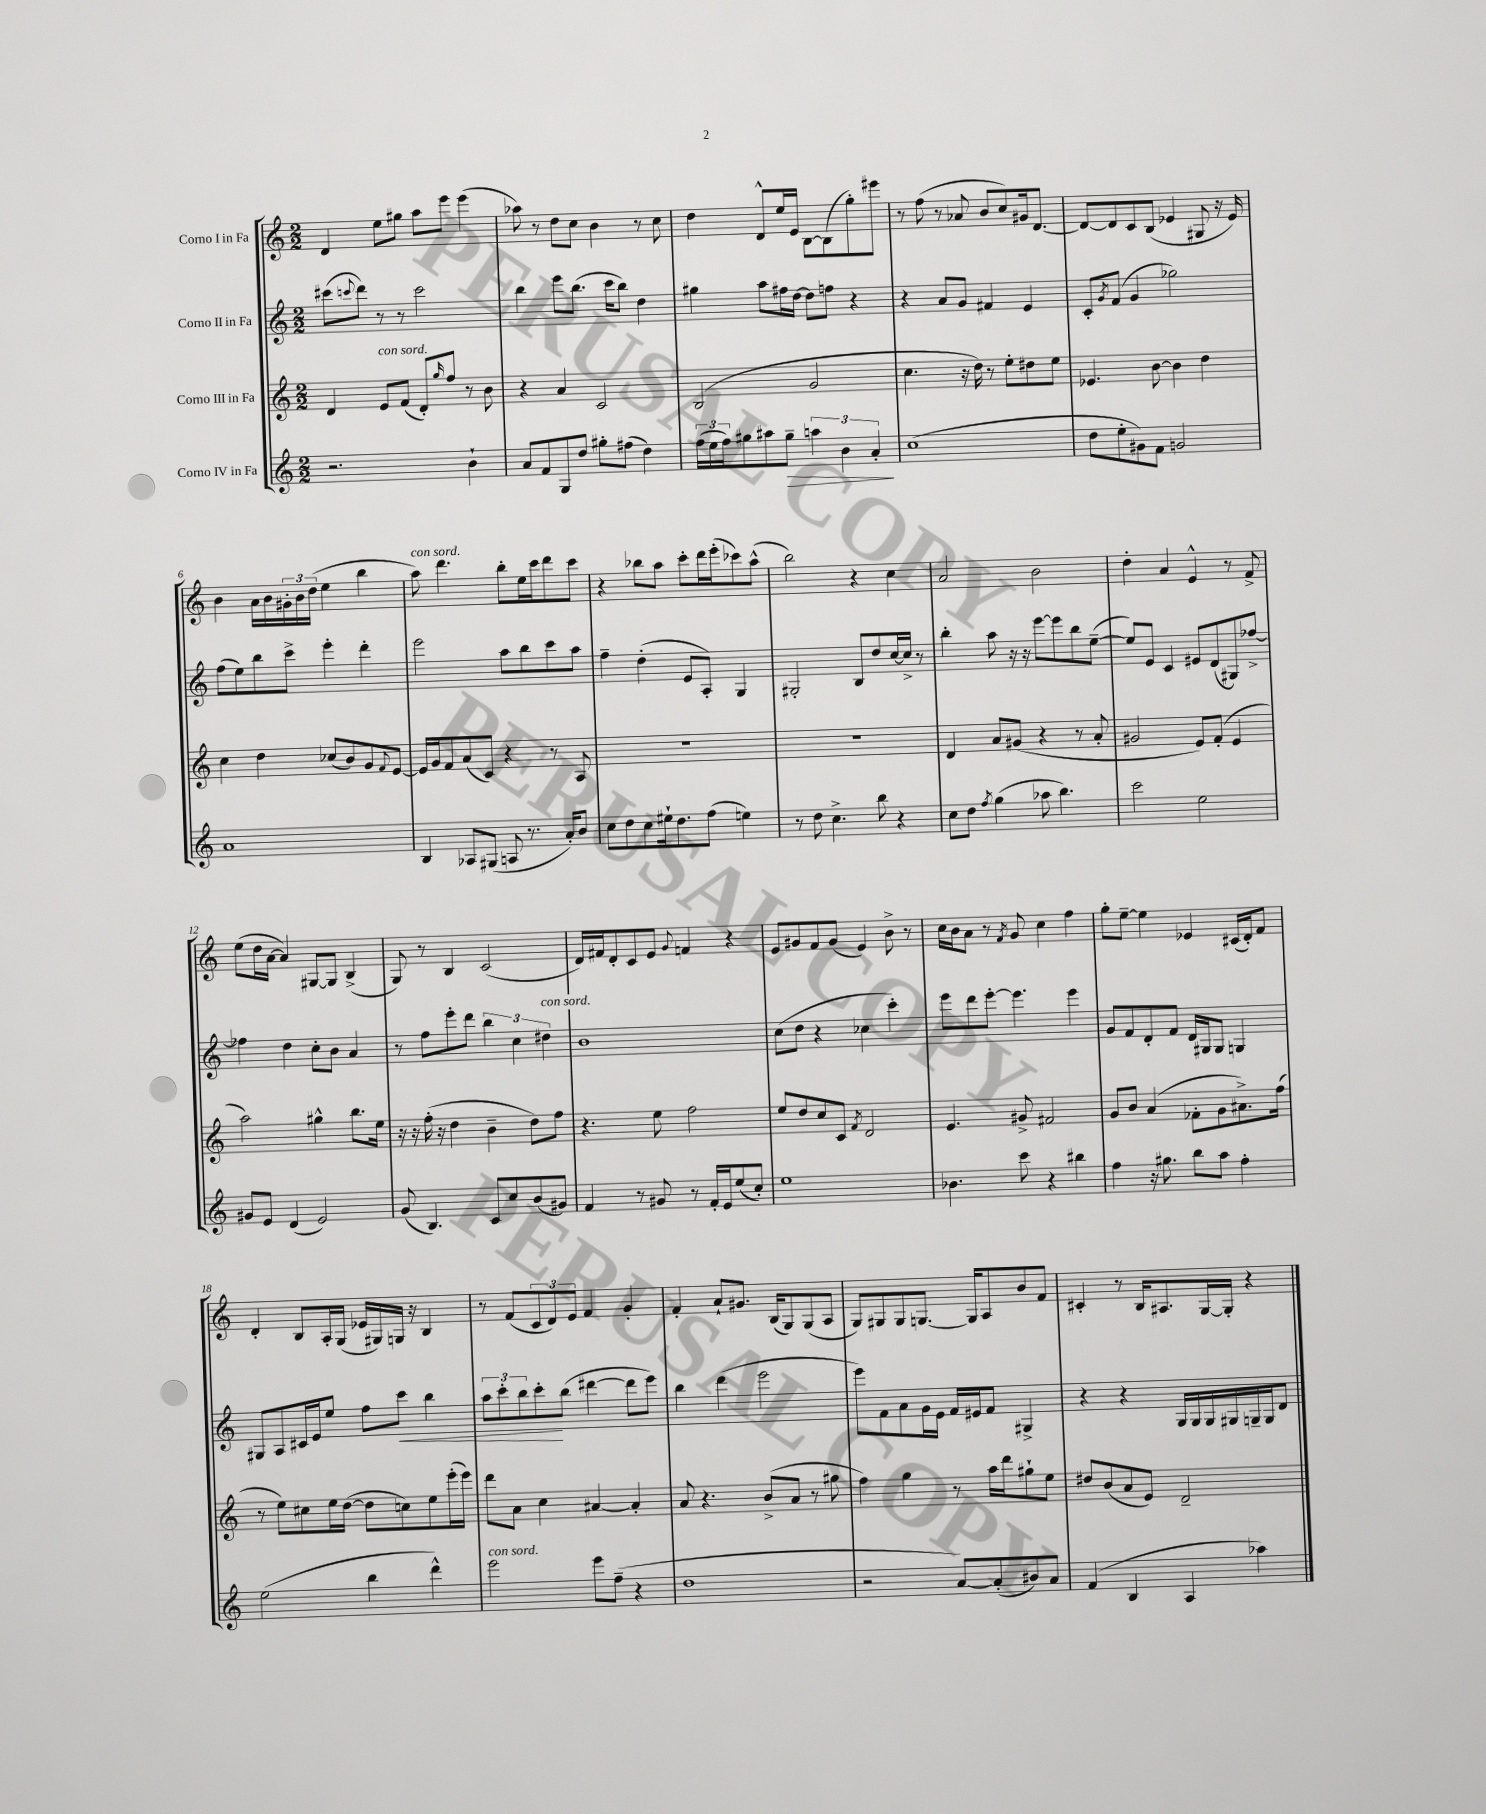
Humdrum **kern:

**kern	**kern	**kern	**kern
*staff4	*staff3	*staff2	*staff1
*clefG2	*clefG2	*clefG2	*clefG2
*k[]	*k[]	*k[]	*k[]
*M2/2	*M2/2	*M2/2	*M2/2
2.r	4d	(8ccc#	4d
.	.	8qqccc	.
.	.	8ddd)	.
.	8e	8r	8ee
.	(8f	8r	8gg#
.	8d')	2ccc	8aa
.	16qqgg	.	.
.	8ff	.	8eee
4b`	8r	.	(4eee
.	8b	.	.
=	=	=	=
8a	4r	4bb	8aa-)
8f	.	.	8r
8G	4a	8eee	8dd
8dd	.	(8.bb	8cc
8gg#'	2c	.	4b
.	.	16ccc	.
(8ff#	.	8bb)	.
4dd)	.	4dd	8r
.	.	.	8cc
=	=	=	=
(24ff	(2B	4gg#	4dd
24ee	.	.	.
24ff)	.	.	.
8gg#	.	.	.
8aa#	.	8aa	8d^^
8gg#~	.	16ff#	16ee
.	.	[16dd	16e
6aa	2g	8dd]	[8B
.	.	8ff	(8B]
6b	.	.	.
.	.	4r	8gg')
6a'	.	.	.
.	.	.	8eee#
=	=	=	=
(1cc	4.cc	4r	8r
.	.	.	(8ff
.	.	8a	8r
.	16r	8g	8a-
.	16dd)	.	.
.	8r	4f#	8b
.	8ee'	.	8cc)
.	8dd#	4e	16g#
.	.	.	[8.d
.	8ee	.	.
=	=	=	=
8dd	4.e-	8c'	8d_
.	.	8qg	.
8ee'	.	(8f	8d]
8g#)	.	4g	8c
8f	[8b	.	(8B
2g	4b]	2gg-)	4e-
.	4dd	.	8G#
.	.	.	16r
.	.	.	16e-)
=	=	=	=
1a	4cc	(8ff	4b
.	.	8ee)	.
.	4dd	8bb	16a
.	.	.	16b
.	.	8ccc^	24g#'
.	.	.	24b
.	.	.	(24dd
.	(8cc-	4eee'	4ee
.	8b)	.	.
.	8g	4ddd'	4bb
.	8qqf	.	.
.	[8e	.	.
=	=	=	=
4B	16e]	2eee	8aa)
.	16g	.	.
.	8f	.	4.ddd
8A-	(8a	.	.
(8G#	8c)	.	.
8A	4r	8aa	8bb'
8.r	.	8bb	16ee
.	.	.	16ccc
.	8r	8ccc	8ddd
16a')	.	.	.
8b	8A	8aa	8ccc
=	=	=	=
8cc	1r	4ff~	4r
8dd	.	.	.
8cc	.	(4dd'	8bb-
16ee#`	.	.	8aa
8.dd	.	.	.
.	.	8e	8ccc'
(8ff	.	8A')	16ddd
.	.	.	(16eee'
4ee)	.	4G	8ccc-)
.	.	.	(8aa^^
=	=	=	=
8r	1r	2G#'	2bb)
8dd	.	.	.
4.cc^	.	.	.
.	.	8B	4r
8bb	.	8dd	.
4r	.	[16cc	4cc
.	.	16cc^]	.
.	.	8r	.
=	=	=	=
8cc	4d	4bb'	2a
8dd	.	.	.
8qff	.	.	.
(4gg	8a	8aa	.
.	(8g#	16r	.
.	.	16r	.
8aa-	4r	[8eee	2b
4.bb)	.	8eee]	.
.	8r	8bb	.
.	8a'	([8ee~	.
=	=	=	=
2ccc	2g#	8ee])	4dd'
.	.	8e	.
.	.	4c	4a
2ee	8e)	8e#	4e^^
.	(8f'	(8d	.
.	4e	8G#)	8r
.	.	[8ff-^	8f^
=	=	=	=
8g#	2aa)	4ff-]	(8ee
8e	.	.	16dd
.	.	.	[16a
(4d	.	4dd	4a])
2e)	4gg#^^	8cc'	[8G#
.	.	8b	8G#]
.	8.bb	4a	(4B^
.	16ee	.	.
=	=	=	=
(8g	16r	8r	8G)
.	16r	.	.
4.B)	(16ff'	8ff	8r
.	16r	.	.
.	4dd	8eee'	4B
.	.	8ddd	.
8c	4b~	6bb	(2c
8cc	.	.	.
.	.	6cc	.
(8b	8dd)	.	.
.	.	6dd#	.
8g#)	8ff	.	.
=	=	=	=
4f	4.r	1b	16d)
.	.	.	16f#
.	.	.	8d'
8r	.	.	8c
8g#	8ee	.	8e
.	.	.	8qqg
8r	2ff	.	4f
16f'	.	.	.
16e	.	.	.
(8ee	.	.	4r
8cc')	.	.	.
=	=	=	=
1ee	8ee	(8cc	8e
.	8dd	8dd	8g#
.	8cc	4r	8f
.	8c	.	(8g#
.	8qf	.	.
.	2d	4cc-	4e)
.	.	4ccc')	8b^
.	.	.	8r
=	=	=	=
4.b-	4.e	8eee	16cc
.	.	.	16b
.	.	8ddd	8a
.	.	[8eee'	8r
.	.	.	8qf
8ccc	8g#^	4.eee]	8g
4r	2f#	.	4cc
4bb#	.	4eee	4ff
=	=	=	=
4ff	8g	8g	8gg'
.	8b	8f	[8ee~
16r	(4a	8d'	4ee]
8.gg#	.	.	.
.	.	8f	.
8bb	8f-'	16d	4e-
.	.	16G#	.
8aa	8g	8G#	.
4ff'	8.a#^)	4G	(16c#
.	.	.	16d')
.	.	.	8f
.	(16ff	.	.
=	=	=	=
(2ee	8r	8G#	4d'
.	8ee)	8A	.
.	8cc#	16c#	8B
.	.	16e	.
.	16ee	8ee	16A'
.	([16dd	.	(16G
4bb	8dd]	8ff	16e-
.	.	.	16G#)
.	8cc)	8ccc	16G
.	.	.	16r
4ddd^^)	8ee	4bb	4B
.	(16eee'	.	.
.	16eee)	.	.
=	=	=	=
2eee	8ddd	12aa	8r
.	.	12ccc'	.
.	8a	.	(8f
.	.	12bb	.
.	4cc	8ccc'	12c
.	.	.	12d)
.	.	(8bb	.
.	.	.	12e
8eee	[4a#	[4ddd#	4f
(8ff~	.	.	.
4r	4a#']	8ddd#]	4g'
.	.	8eee)	.
=	=	=	=
1dd	8a	4bb	4f'
.	4.r	.	.
.	.	(4ddd	8a`
.	.	.	8.g#
.	(8b^	2eee	.
.	.	.	(16B
.	8a	.	8G)
.	8r	.	(8G
.	8gg#	.	8A
=	=	=	=
2r	4ff)	8eee)	8G)
.	.	8f	8G#
.	4gg	8a	8G#
.	.	16g	[8.G
.	.	16e	.
[8a)	8r	16f	.
.	.	16e#	16G]
(8a']	16aa	8f	8A
.	16ddd	.	.
8b#)	8gg#`	4G#^	8b
8a	8ee	.	8f
=	=	=	=
(4f	8dd#	4r	4c#'
.	(8b	.	.
4B	8a	4r	8r
.	8e)	.	16B
.	.	.	8.A#
4A	2d~	16G	.
.	.	16G	.
.	.	16G	[16G
.	.	16G#	16G']
4aa-)	.	16G~	4r
.	.	16G	.
.	.	8d	.
==	==	==	==
*-	*-	*-	*-
